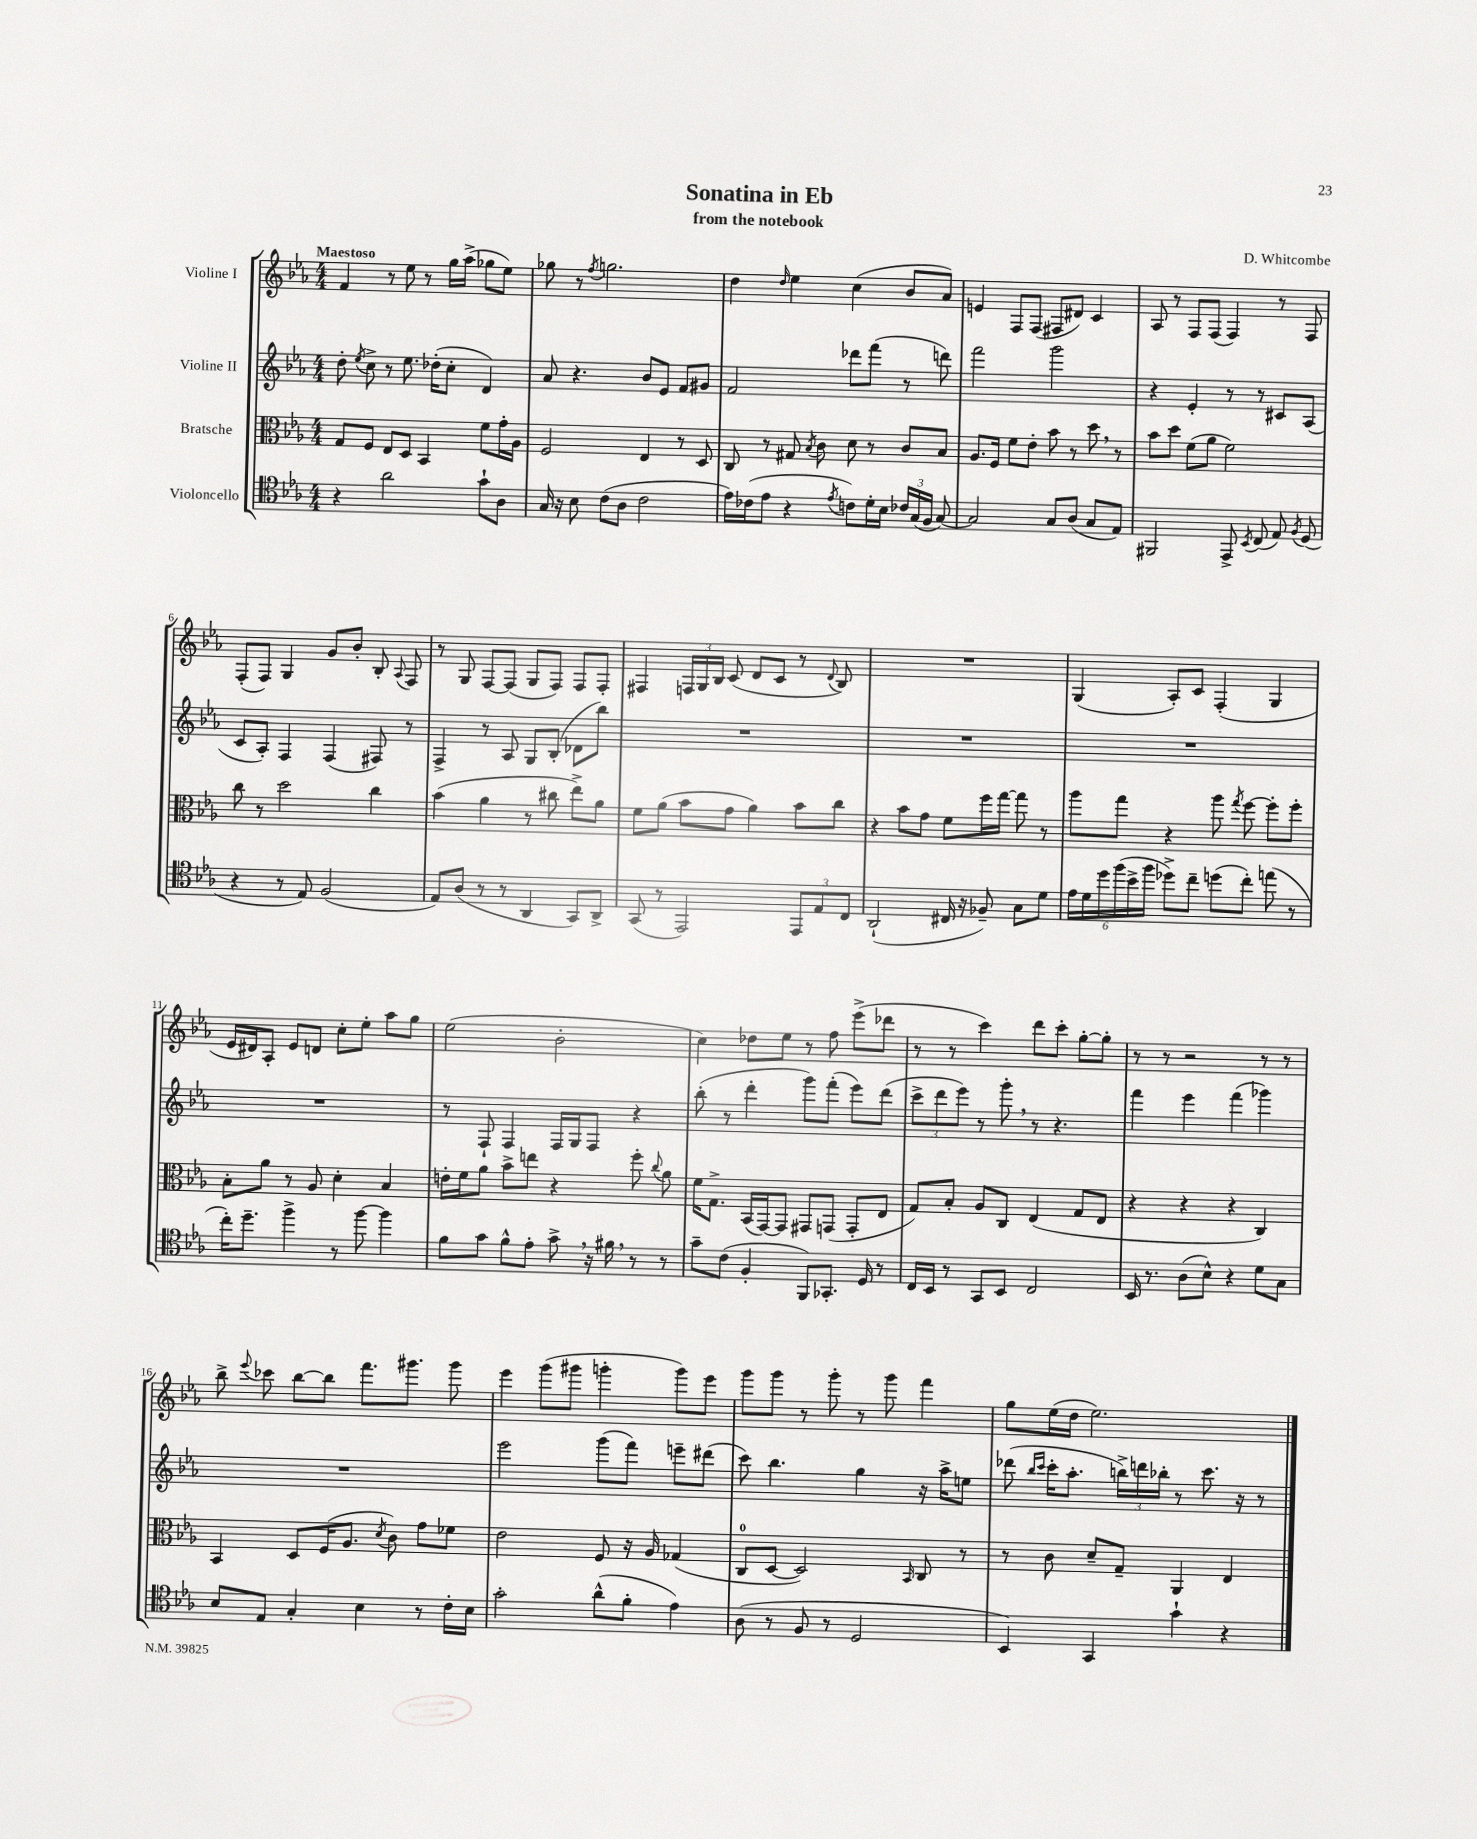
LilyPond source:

\header { title = "Sonatina in Eb" composer = "D. Whitcombe" subtitle = "from the notebook" }
<<
\new StaffGroup <<
\new Staff = "s0" \with { instrumentName = "Violine I" } {
    \clef treble \key ees \major \numericTimeSignature \time 4/4 \tempo "Maestoso"
    \autoBeamOff f'4 r8 ees''8 r8 g''16[ aes''16]->( ges''8[ ees''8]) |
    ges''8 r8 \acciaccatura { f''8 } g''2. |
    d''4 \grace { d''16 } ees''4 c''4( bes'8[ aes'8]) |
    e'4 f8[ f8]( fis8[ dis'8]) c'4 |
    aes8 r8 f8[ f8]( f4) r8 f8 |
    f8[-.( f8]) g4 g'8[ bes'8]-. bes8-. \appoggiatura { aes8 } f8 |
    r8 g8 f8[~ f8]( g8[ f8]) f8[ f8]-. |
    fis4 \tuplet 3/2 { f16[ g16 bes16] } c'8( d'8[ c'8] r8 \appoggiatura { d'8 } bes8) |
    R1 |
    g4( aes8[-.) c'8] f4-.( g4 |
    ees'16[ dis'16) aes8]-. ees'8[ d'8] c''8[-. ees''8]-. aes''8[ g''8] |
    ees''2( bes'2-. |
    c''4) des''8[ ees''8] r8 f''8 ees'''8[->( des'''8] |
    r8 r8 c'''4) d'''8[ c'''8]-. g''8[~-. g''8]-. |
    r8 r8 r2 r8 r8 |
    bes''8-> \appoggiatura { ees'''8 } ces'''8 bes''8[~ bes''8] f'''8.[ gis'''8.] gis'''8 |
    ees'''4 g'''8[( gis'''8] g'''4-. g'''8[) ees'''8] |
    g'''8[ g'''8] r8 g'''8-. r8 g'''8 f'''4 |
    g''8[ ees''16( d''16] ees''2.) \bar "|." |
}
\new Staff = "s1" \with { instrumentName = "Violine II" } {
    \clef treble \key ees \major \numericTimeSignature \time 4/4
    \autoBeamOff d''8-. \acciaccatura { ees''8 } c''8-> r8 ees''8. des''16[-.( c''8]-. d'4) |
    aes'8 r4. bes'8[ ees'8] f'8[ gis'8] |
    f'2 des'''8[ f'''8]( r8 d'''8) |
    f'''2 g'''2 |
    r4 ees'4-. r8 r8 cis'8[ aes8]( |
    c'8[ aes8]-.) f4 f4( fis8) r8 |
    f4-> r8 aes8 g8[ bes8]-.( des'8[ bes''8]) |
    R1 |
    R1 |
    R1 |
    R1 |
    r8 f8-! f4 f16[ g16 f8] r4 |
    bes''8-.( r8 d'''4-. g'''8[) f'''8]-.( ees'''8[) d'''8]( |
    \tuplet 3/2 { c'''8[-> d'''8 ees'''8]) } r8 g'''8-. \breathe r8 r4. |
    f'''4 ees'''4 f'''4( ges'''4) |
    R1 |
    ees'''2 g'''8[( f'''8]) e'''8[-- dis'''8]( |
    c'''8) bes''4. g''4 r16 aes''16[-> e''8] |
    des'''8( \grace { bes''16[ c'''16] } c'''16[-. aes''8.]-. \tuplet 3/2 { b''16[->) d'''16 bes''16]-. } r8 c'''8. r16 r8 \bar "|." |
}
\new Staff = "s2" \with { instrumentName = "Bratsche" } {
    \clef alto \key ees \major \numericTimeSignature \time 4/4
    \autoBeamOff g8[ f8] ees8[ d8] bes,4 f'8[ g'16-. aes16] |
    f2 ees4 r8 d8 |
    c8 r8 gis8 \acciaccatura { bes8 } c'8 d'8 r8 c'8[ bes8] |
    aes8.[ f16] f'8[ ees'8]-. bes'8 r8 d''8 \breathe r8 |
    bes'8[ d''8] f'8[( aes'8] f'2) |
    c''8 r8 d''2 c''4 |
    bes'4( aes'4 r8 cis''8 ees''8[->) aes'8] |
    f'8[ aes'8]( bes'8[ g'8] aes'4) bes'8[ c''8] |
    r4 bes'8[ g'8] f'8[ f''16 g''16]~ g''8 r8 |
    aes''8[ g''8] r4 aes''8 \acciaccatura { g''8 } f''8~ f''8[-. f''8]-. |
    bes8[-. aes'8] r8 aes8 d'4-. bes4 |
    e'16[-. f'16 aes'8] bes'8[-> e''8] r4 f''8-. \appoggiatura { c''8 } aes'8 |
    f'16[ g8.]-> bes,16[( g,16~) g,8] gis,8[ g,8]( g,8[-. ees8] |
    g8[) bes8]-. aes8[ c8] ees4( g8[ ees8] |
    r4 r4 r4 c4) |
    bes,4 d8[ f16( aes8.] \acciaccatura { d'8 } c'8) g'8[ fes'8] |
    ees'2 f8 r16 aes16 ges4( |
    c8[-0 d8]~ d2) \grace { bes,16 } c8 r8 |
    r8 c'8 d'8[-- g8]-- aes,4 ees4 \bar "|." |
}
\new Staff = "s3" \with { instrumentName = "Violoncello" } {
    \clef tenor \key ees \major \numericTimeSignature \time 4/4
    \autoBeamOff r4 aes'2 g'8[-! aes8] |
    g16 r16 bes8 c'8[( aes8] c'2 |
    ees'16[) ces'16( ees'8] r4 \acciaccatura { ees'8 } c'8[) d'16-. bes16] \tuplet 3/2 { ces'16[ g16( f16] } g8~) |
    g2 g8[ aes8]( g8[ ees8]) |
    fis,2 ees,8-> \acciaccatura { bes,8 } c8( ees8) \acciaccatura { f8 } d8( |
    r4 r8 ees8) f2( |
    ees8[) aes8]( r8 r8 aes,4 g,8[) aes,8]-> |
    g,8( r8 ees,2) \tuplet 3/2 { ees,8[ ees8 c8] } |
    aes,2-!( cis16 r16 fes8--) g8[ d'8] |
    \tuplet 6/4 { ees'16[ d'16 d''16 f''16( bes'16-> f''16] } des''8[->) c''8]-- d''8[( c''8]-.) e''8( r8 |
    c''16[-.) d''8.]-- f''4-> r8 f''8~ f''4 |
    f'8[ g'8] f'8[-^ ees'8]-. g'8-> \breathe r16 fis'16 \breathe r8 r8 |
    g'8[-- c'8]( f4-. f,8[) ges,8.]-. d16 r8 |
    c16[ bes,16] r8 g,8[ bes,8] c2 |
    bes,16 r8. aes8[( bes8]-^) r4 d'8[ g8] |
    bes8[ ees8] g4-. bes4 r8 c'16[-. bes16] |
    g'2-. aes'8[-^( f'8]-. ees'4) |
    aes8( r8 f8 r8 d2 |
    bes,4) g,4 g'4-! r4 \bar "|." |
}
>>
>>
